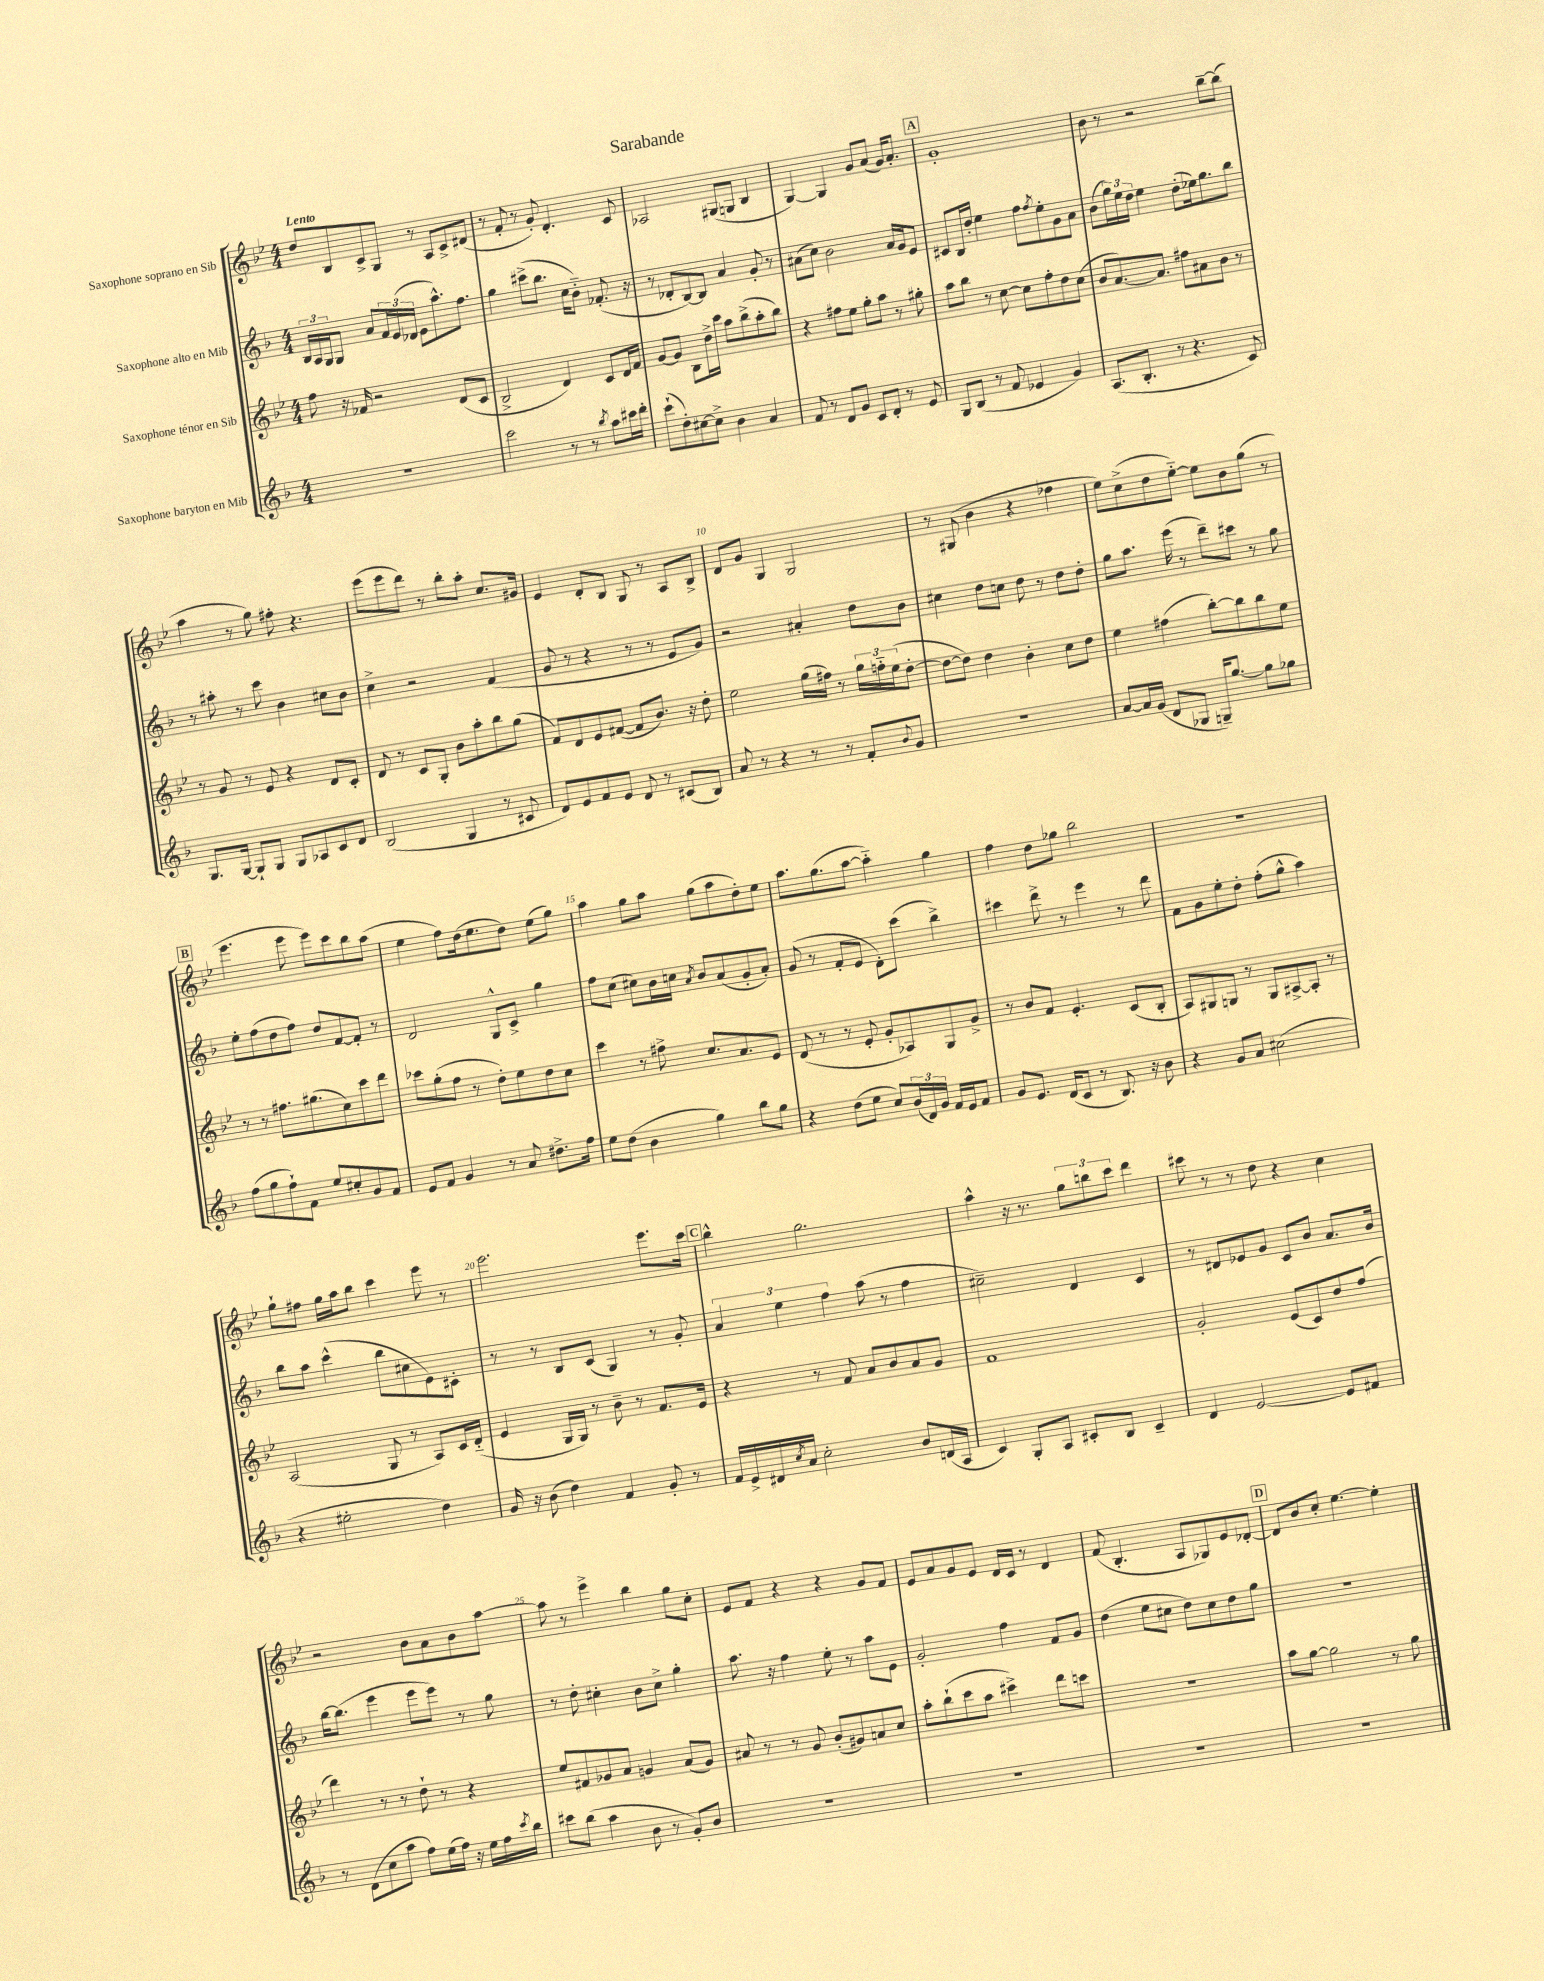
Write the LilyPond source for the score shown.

\header { title = "Sarabande" }
<<
\new StaffGroup <<
\new Staff = "s0" \with { instrumentName = "Saxophone soprano en Sib" } {
    \clef treble \key bes \major \numericTimeSignature \time 4/4 \tempo "Lento"
    d''8 bes8 c'8-> g8 r8 a8 c'8-> dis'8( |
    r8 f'8-. r8 g'8-.) d'4.-. c'8 |
    aes2 gis8( g8 bes4 |
    g4~) g4 g'8 a'8( g'16) a'8.-. |
    \mark \markup { \box "A" } g'1-. |
    bes'8 r8 r2 bes''8~-- bes''8( |
    a''4 r8 g''8) fis''8-. r4. |
    ees'''8( ees'''8 d'''8) r8 bes''8-. a''8-. c''8. gis'16 |
    ees'4 d'8-. bes8 g8 r8 a8 bes8-> |
    d'8 g'8 g4 g2 |
    r8 gis8( bes'4 r4 fes''4 |
    ees''8) c''8->( d''8 ees''8~-_) ees''8 bes'8 g''8( r8 |
    \mark \markup { \box "B" } ees'''4. ees'''8 ees'''8) c'''8 bes''8 a''8( |
    ees''4 f''8) d''16( ees''8. d''8) ees''8( g''8) |
    a''4 g''8 a''8 g''8( a''8 d''8-.) ees''8 |
    a''8. g''8.( a''8~ a''4-_) g''4 |
    f''4 d''8 ges''8 bes''2 |
    R1 |
    g''8-! fis''8 g''16 a''16 bes''8 c'''4 ees'''8 r8 |
    ees'''2. ees'''8. c'''16 |
    \mark \markup { \box "C" } bes''4-^ g''2. |
    a''4-^ r16 r8. \tuplet 3/2 { g''8 b''8 c'''8 } d'''4 |
    cis'''8 r8 r8 d''8 r4 c''4 |
    r2 bes'8 a'8 bes'8 a''8~ |
    a''8 r8 ees'''4-> bes''4 g''8 c''8-. |
    ees'8 f'8 r4 r4 g'8 f'8 |
    ees'8 a'8 g'8 ees'8 d'16 c'16 r8 d'4 |
    f'8( bes4.-. a8 ges8) ees'8 des'8~-. |
    \mark \markup { \box "D" } des'8 bes'8 c''8-. ees''4.~ ees''4-. \bar "|." |
}
\new Staff = "s1" \with { instrumentName = "Saxophone alto en Mib" } {
    \clef treble \key f \major \numericTimeSignature \time 4/4
    \tuplet 3/2 { bes16 a16 g16 } g8 a'8 \tuplet 3/2 { f'16 e'16( des'16 } e'8 a''8.-^) f''8. |
    g''4 cis'''8->( bes''8. c''16 bes'8-_) fes'8.-.( r16 |
    r8 des'8-. bes8~) bes8 a'4 g'8-. r8 |
    ais'8( c''8) bes'2 ais'16 g'16 e'8 |
    \mark \markup { \box "A" } cis'8 bes16 d''16-. e''4 f''8 \acciaccatura { f''8 } e''8-. g'8 a'8 |
    bes'8( \tuplet 3/2 { g''16) e''16 d''16 } e''4 d''8-.( ees''16) g''8. bes''8 |
    r8 ais''8-. r8 c'''8 bes'4 cis''8 bes'8 |
    c''4-> r2 f'4( |
    g'8 r8 r4 r8 r8 e'8 g'8) |
    r2 ais'4-. d''8 bes'8 |
    cis''4 d''8 c''8 d''8 r8 d''8 d''8-. |
    g''8 a''8. e'''16( r8 d'''8--) cis'''8 r8 g''8 |
    \mark \markup { \box "B" } e''8-. f''8( d''8 f''8) d''8 f'8~ f'8-. r8 |
    d'2 g8-^ c'8-> g''4 |
    f''8 c''8( cis''8) bes'16 c''16 \acciaccatura { a'8 } bes'8 a'8( g'8-. a'8-.) |
    g'8( r8 f'8-. e'8 d'8-.) c'''8( bes''4->) |
    cis'''4 d'''8-> r8 e'''4 r8 d'''8 |
    f'8 g'8 e''8-. d''8-. f''8-.( g''8-^ a''4) |
    bes''8 a''8 c'''4-^( bes''8 cis''8 e'8) cis'8-. |
    r8 r8 bes8 c'8( g4) r8 g'8-. |
    \mark \markup { \box "C" } \tuplet 3/2 { a'4 e''4 f''4 } a''8( r8 f''4 |
    cis''2--) d'4 c'4 |
    r8 dis'8 ees'8 g'8 c'8 bes'8 a'8. bes'16 |
    bes''16~ bes''8.( e'''4 e'''8 e'''8) r8 g''8 |
    r8 d''8-. cis''4-. bes'8 cis''8-> g''4-. |
    a''8. r16 f''4 e''8-. r8 a''8 e'8 |
    g'2-. f''4 f'8 g'8 |
    d''4( e''8 cis''8 d''8) cis''8 d''8 g''8 |
    \mark \markup { \box "D" } R1 \bar "|." |
}
\new Staff = "s2" \with { instrumentName = "Saxophone ténor en Sib" } {
    \clef treble \key bes \major \numericTimeSignature \time 4/4
    f''8 r16 fes'16 r2 d'8( c'8 |
    bes2-> d'4) c'8 d'16 f'16 |
    g'8~ g'8 bes8 d''16-> c'''16 a''8 bes''8->( a''8-. bes''8) |
    r4 fis''8 ees''8 g''8-. a''8 r8 gis''8-. |
    \mark \markup { \box "A" } a''8 bes''8 r8 c''8~ c''8 f''8-. d''8 c''8( |
    bes'8 a'8.~) a'8. fis''8 ais'8 bes'8 r8 |
    r8 g'8 r8 ees'8 r4 d'8 c'8-. |
    d'8 r8 c'8 g8-. bes'8 a''8-. bes''8 g''8( |
    f'8) d'8 ees'8 fis'8~( fis'8 bes'8.) r16 d''8-. |
    ees''2 g''16( fis''16) r8 \tuplet 3/2 { g''16 f''16-_ ees''16( } d''8~-. |
    d''8~ d''8) d''4 bes'4-. c''8 d''8 |
    ees''4 fis''4( bes''8~-.) bes''8 bes''8 ees''8 |
    \mark \markup { \box "B" } r8 r8 fis''8. gis''8.( c''8) c'''8 d'''8 |
    ces'''8 g''8-.( f''8 r8 d''8-.) ees''8 d''8 c''8 |
    c'''4 r8 fis''8-> c''8. a'8. ees'8 |
    d'8( r8 r8 ees'8-. g'8-. aes8) g8 g'8-> |
    r8 bes'8 f'8 ees'4.-. c'8( bes8-. |
    a8) gis8 g8 r8 g8 ais8~-> ais8-. r8 |
    a2( g8 r8 a8) c'16 d'16-_( |
    ees'4 g16 g16) r8 bes'8-- r8 f'8. ees'16 |
    \mark \markup { \box "C" } r4 r8 f'8 a'8 bes'8 a'8 g'8 |
    f'1 |
    g'2-. ees'8( c'8) d''8 f''8( |
    d'''4) r8 r8 d''8-! r8 r4 |
    ees''8 fis'8 ges'8 a'8 g'4 a'8( g'8) |
    ais'8 r8 r8 g'8 bes'8-.( gis'8) a'8 c''8 |
    a''8-. bes''8-!( c'''8 a''8 cis'''4->) d'''8 c'''8 |
    R1 |
    \mark \markup { \box "D" } a''8 g''8~ g''2 r8 g''8 \bar "|." |
}
\new Staff = "s3" \with { instrumentName = "Saxophone baryton en Mib" } {
    \clef treble \key f \major \numericTimeSignature \time 4/4
    R1 |
    c'''2 r8 r8 \acciaccatura { bes''8 } a''8 cis'''16 d'''16-. |
    c'''8-!( d''8-.) cis''8~ cis''8-> bes'4 a'4 |
    f'8 r8 d'8 g'8 c'8 d'8-. r8 e'8 |
    \mark \markup { \box "A" } g8 bes8( r8 f'8 ees'4 g'4) |
    a8.( bes8.-. r8 r4. c'8) |
    g8. g16~ g8-! g8 g8 aes8 c'8 d'8 |
    bes2( g4 r8 cis'8 |
    d'8) e'8 f'8 e'8 d'8 r8 cis'8( bes8) |
    a'8 r8 r4 r8 r8 f'8-. \appoggiatura { bes'8 } g'8 |
    R1 |
    a'8~ a'16 g'16( d'8 ges8 g16--) g''8.~ g''8 ges''8 |
    \mark \markup { \box "B" } f''8( g''8 f''8-!) f'8 e''8 cis''8-. g'8 f'8 |
    e'8 f'8 g'4 r8 a'8 dis''8.-> f''16 |
    e''8 d''8( bes'4 g''4) bes''8 g''8 |
    r4 d''8( e''8 c''8) \tuplet 3/2 { bes'16( d'16) g'16 } f'16 e'16 f'8 |
    g'8 e'8. d'16( c'8 r8 bes8.) r16 bes'8 |
    r4 g'8 a'8 cis''2( |
    r4 eis''2-. d''4) |
    g'16 r16 bes'8( d''4) f'4 g'8-. r8 |
    \mark \markup { \box "C" } f'16 e'16-> dis'16 \acciaccatura { c''8 } a'16 c''2-. bes'8 d'16( a16 |
    c'4) g8-. a8 cis'8-. bes8 cis'4-- |
    d'4 e'2~ e'8 fis'8 |
    r8 d'8( c''8 a''8 f''8) e''16( f''16) r16 e''16 f''16 \acciaccatura { c'''8 } bes''16 |
    cis'''8 bes''8( a''4 bes'8 r8 g'8-.) bes'8 |
    R1 |
    R1 |
    R1 |
    \mark \markup { \box "D" } R1 \bar "|." |
}
>>
>>
\layout { \context { \Score \override BarNumber.break-visibility = ##(#f #t #t) barNumberVisibility = #(every-nth-bar-number-visible 5) } }
